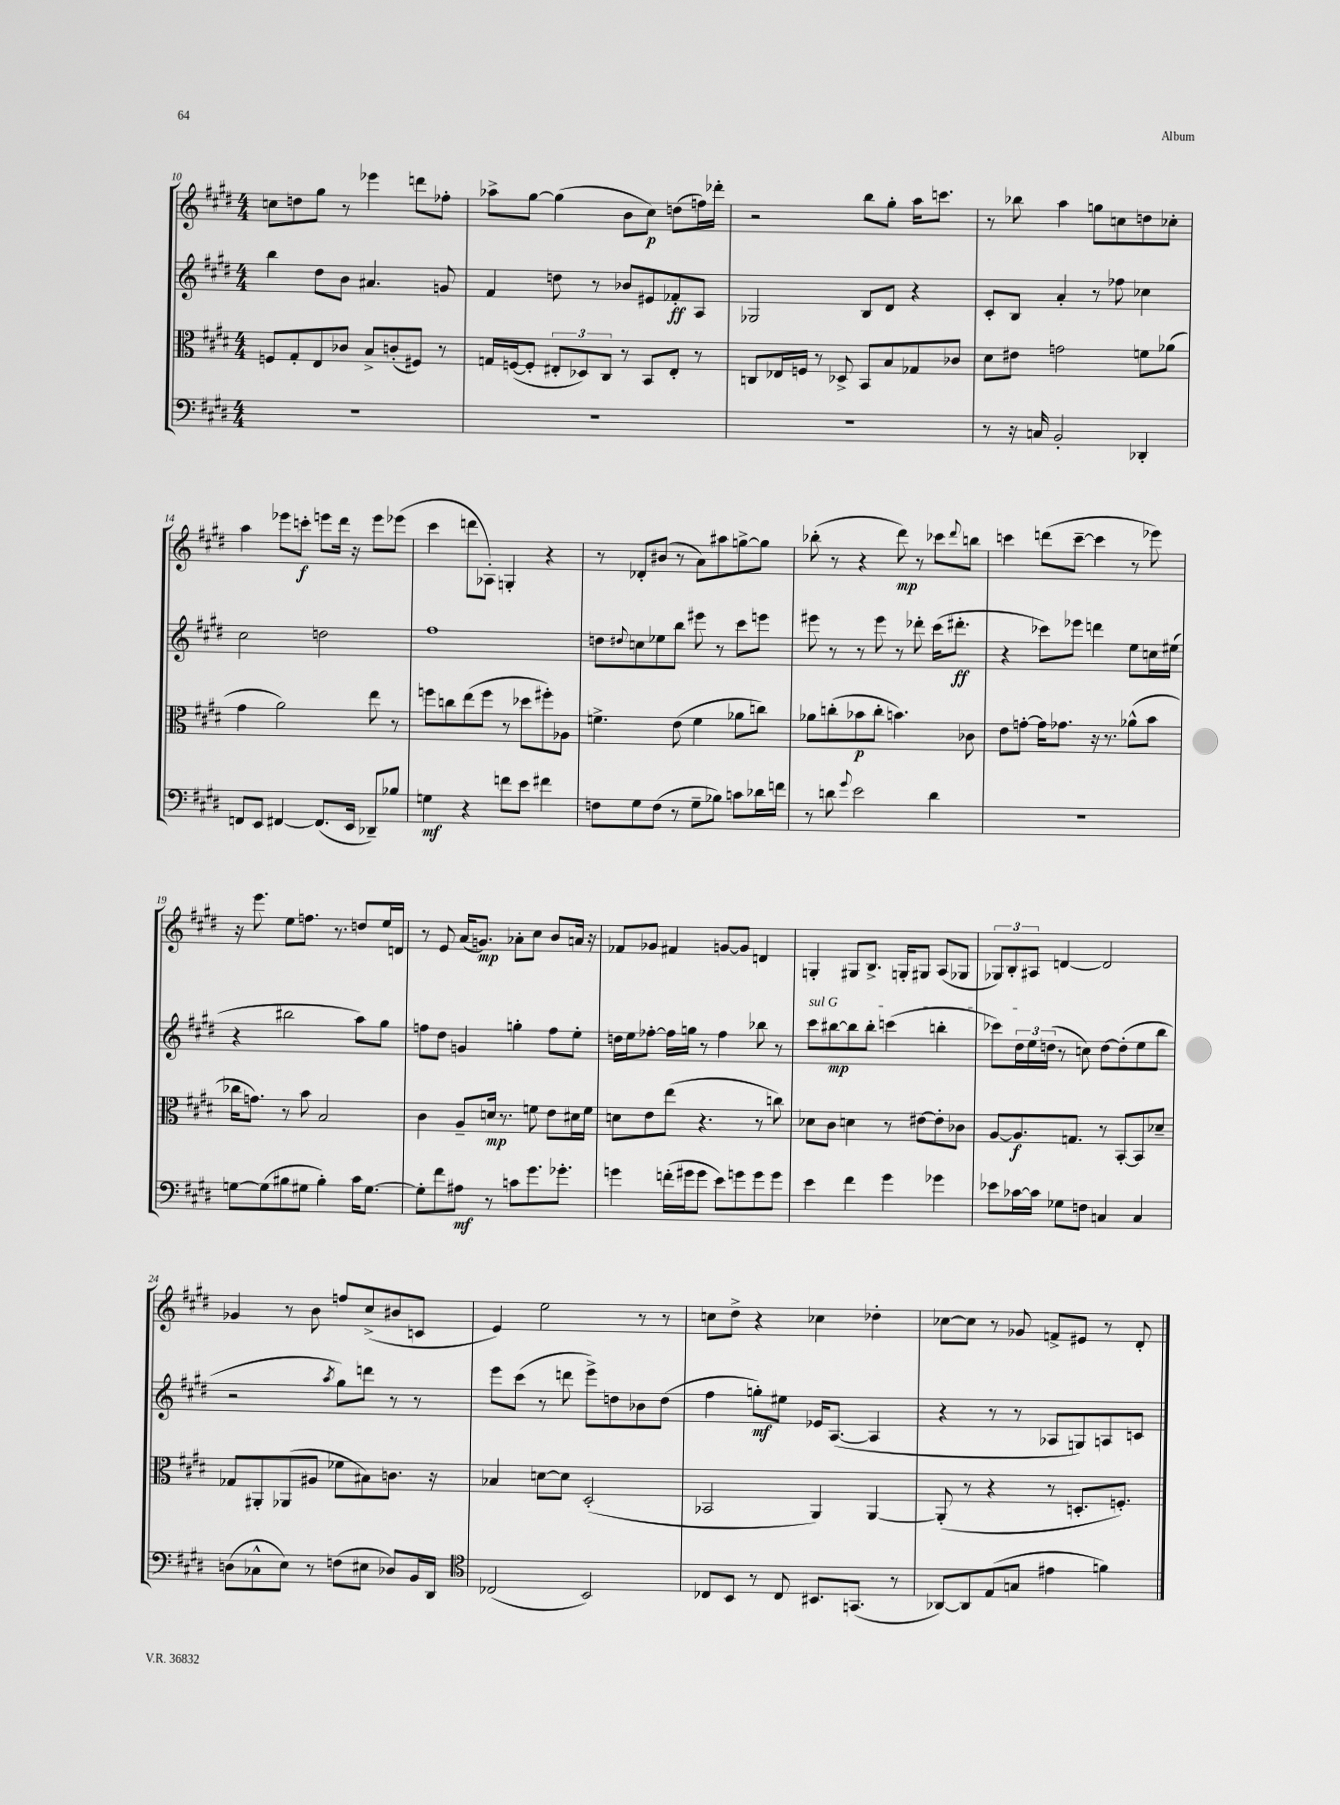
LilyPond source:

<<
\new StaffGroup <<
\new Staff = "s0" {
    \clef treble \key e \major \numericTimeSignature \time 4/4
    c''8 d''8 gis''8 r8 ees'''4 d'''8 fes''8-. |
    aes''8-> gis''8~ gis''4( b'8 cis''8\p) d''8( f''16) des'''16-. |
    r2 b''8 gis''8-. a''16 c'''8. |
    r8 bes''8 a''4 g''8 c''8 d''8 ces''8-. |
    a''4 ees'''8 c'''8-.\f e'''8 dis'''16 r16 e'''8 ees'''8( |
    cis'''4 d'''8 aes8-.) g4-. r4 |
    r8 des'8-. bis'8( r8 a'8) ais''8 g''8~-> g''8 |
    bes''8-.( r8 r4 dis'''8\mp) r8 ces'''8 \appoggiatura { dis'''8 } b''8 |
    c'''4 d'''8( c'''8~-- c'''4 r8 ees'''8) |
    r16 e'''8. e''8 f''8. r8. d''8 e''16 d'16 |
    r8 e'8 a'16( g'8.\mp) aes'8-. cis''8 b'8 a'16 r16 |
    fes'8 ges'8 fis'4 g'8~ g'8 d'4 |
    g4-. gis8 b8.-> g16-. gis8 a8( ges8 |
    \tuplet 3/2 { ges8) b8-. ais8 } d'4~ d'2 |
    ges'4 r8 b'8 f''8 cis''8->( bis'8 c'8 |
    e'4) e''2 r8 r8 |
    c''8 dis''8-> r4 ces''4 des''4-. |
    ces''8~ ces''8 r8 ges'8 f'8-> eis'8 r8 dis'8-. \bar "|." |
}
\new Staff = "s1" {
    \clef treble \key e \major \numericTimeSignature \time 4/4
    b''4 dis''8 b'8 ais'4. g'8 |
    fis'4 d''8 r8 bes'8 eis'8 fes'8-.\ff a8 |
    ges2 b8 dis'8 r4 |
    cis'8-. b8 a'4-. r8 fes''8 ces''4 |
    cis''2 d''2 |
    fis''1 |
    d''8 \appoggiatura { dis''8 } c''8 ees''8 b''8 eis'''8 r8 cis'''8 e'''8 |
    eis'''8 r8 r8 eis'''8 r8 des'''8-. cis'''16( dis'''8.-.\ff |
    r4 ces'''8) ees'''8 d'''4 e''8 c''16 eis''16( |
    r4 bis''2 a''8) gis''8 |
    f''8 dis''8 g'4 g''4-. f''8 e''8-. |
    d''16 e''16 fes''8~-. fes''16 g''16 r8 fes''4 bes''8 r8 |
    \once \override TextSpanner.bound-details.left.text = \markup { \italic "sul G" } cis'''8\startTextSpan bis''8~\mp bis''8 bis''8-. c'''4( b''4-. |
    ces'''8) \tuplet 3/2 { dis''16 e''16 d''16\stopTextSpan( } r8 c''8) d''8~ d''8-.( e''8 b''8 |
    r2 \acciaccatura { a''8 } gis''8) d'''8 r8 r8 |
    e'''8 cis'''8( r8 d'''8 e'''8->) d''8 bes'8 d''8( |
    fis''4 g''8-.\mf) eis''8 ees'16 a8.~( a4 |
    r4 r8 r8 aes8 g8) a8 c'8 \bar "|." |
}
\new Staff = "s2" {
    \clef alto \key e \major \numericTimeSignature \time 4/4
    f8 gis8-. e8 ces'8 b8-> c'8-.( fis8) r8 |
    g16 f16~( f8-. \tuplet 3/2 { eis8-. des8) cis8 } r8 b,8 eis8-. r8 |
    c8 ees16 f16 r8 des8-> b,8 b8 ges8 ces'8 |
    dis'8 eis'8 g'2 f'8 aes'8( |
    gis'4 a'2) e''8 r8 |
    f''8 c''8 e''8( f''8 r8 des''8 fis''8-.) aes8 |
    f'4.-> e'8( f'4 aes'8 c''8) |
    aes'8 c''8-.( bes'8\p c''8-. b'4.) ces'8 |
    e'8 g'8~-. g'16 ges'8. r16 r8. aes'8-^( b'8 |
    ces''16 g'8.) r8 b'8 b2 |
    cis'4 a8-- d'16\mp r8. f'8 e'8 dis'16 f'16 |
    d'8 e'8 e''8( r4. r8 c''8) |
    des'8 cis'8 d'4 r8 eis'8~ eis'8-. ces'8 |
    a8~ a8.\f g8. r8 b,8~-. b,8 des'8-- |
    ges8 ais,8-. aes,8( ais8 fes'8 bis8) c'8. r16 |
    bes4 d'8~ d'8 dis2-.( |
    bes,2 a,4) a,4~ |
    a,8-.( r8 r4 r8 d8.-. f8.-.) \bar "|." |
}
\new Staff = "s3" {
    \clef bass \key e \major \numericTimeSignature \time 4/4
    R1 |
    R1 |
    R1 |
    r8 r16 c16 b,2-. des,4-. |
    f,8 e,8 fis,4~ fis,8.( e,16 des,8--) bes8 |
    g4\mf r4 f'8 e'8 fis'4 |
    f8 gis8 f8( r8 gis8-- bes8) c'8 des'16 f'16 |
    r8 d'8 \appoggiatura { gis'8 } e'2 d'4 |
    R1 |
    g8~ g8( bis8 gis8 bis4-.) cis'16 gis8.~ |
    gis8-. fis'8 ais8\mf r8 c'8 gis'8. ges'8.-. |
    g'4 f'16-.( gis'16 gis'8 e'8) g'8 g'8 g'8 |
    e'4 fis'4 gis'4 ges'4 |
    ees'8 ces'16~ ces'16 ges8 f8 c4 c4 |
    d8( ces8-^ e8) r8 f8( eis8 des8) b,16 dis,16 |
    \clef tenor ces2( b,2) |
    ces8 b,8 r8 ces8 bis,8. g,8.( r8 |
    aes,8~) aes,8 e8( g8 eis'4 f'4) \bar "|." |
}
>>
>>
\layout { \context { \Score currentBarNumber = #10 } }
